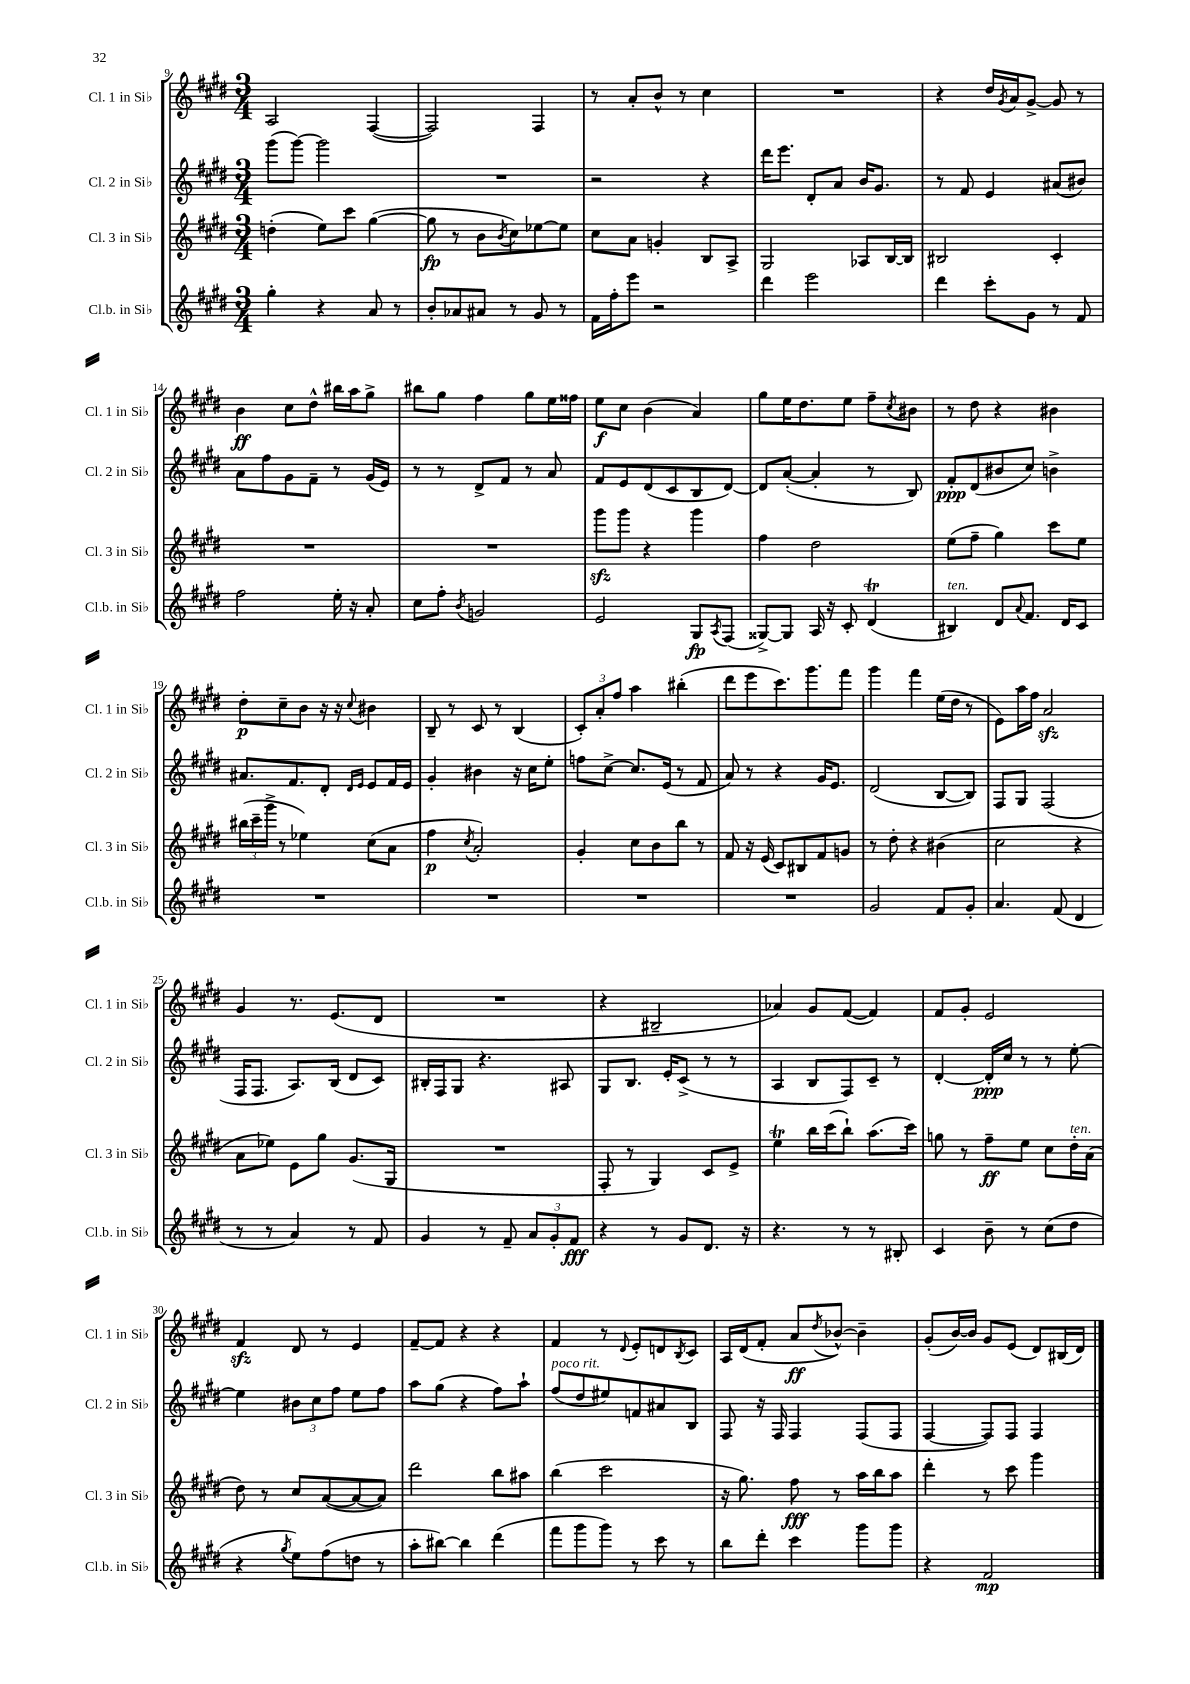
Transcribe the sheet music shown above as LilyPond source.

<<
\new StaffGroup <<
\new Staff = "s0" \with { instrumentName = "Cl. 1 in Sib" shortInstrumentName = "Cl. 1 in Sib" } {
    \clef treble \key e \major \numericTimeSignature \time 3/4
    a2 fis4~( |
    fis2) fis4 |
    r8 a'8-. b'8-^ r8 cis''4 |
    R2. |
    r4 dis''16 \acciaccatura { gis'8 } a'16 gis'8~-> gis'8 r8 |
    b'4\ff cis''8 dis''8-^ bis''16 a''16 gis''8-> |
    bis''8 gis''8 fis''4 gis''8 e''16 fisis''16 |
    e''8\f cis''8 b'4( a'4) |
    gis''8 e''16 dis''8. e''8 fis''8-- \acciaccatura { cis''8 } bis'8 |
    r8 dis''8 r4 bis'4 |
    dis''8-.\p cis''8-- b'8 r16 r16 \appoggiatura { cis''8 } bis'4 |
    b8-- r8 cis'8 r8 b4( |
    \tuplet 3/2 { cis'8-.) a'8-. fis''8 } a''4 bis''4-.( |
    dis'''8 e'''8 cis'''8.) gis'''8. fis'''8 |
    gis'''4 fis'''4 e''16( dis''16 r8 |
    e'8) a''16 fis''16 a'2\sfz |
    gis'4 r8. e'8.( dis'8 |
    R2. |
    r4 bis2-- |
    aes'4) gis'8 fis'8~( fis'4) |
    fis'8 gis'8-. e'2 |
    fis'4\sfz dis'8 r8 e'4 |
    fis'8~-- fis'8 r4 r4 |
    fis'4 r8 \appoggiatura { dis'8 } e'8-. d'8 \acciaccatura { b8 } cis'8 |
    a16 dis'16( fis'8-. a'8\ff \acciaccatura { dis''8 } bes'8~-^) bes'4-- |
    gis'8-.( b'16~) b'16 gis'8 e'8( dis'8) bis16( dis'16) \bar "|." |
}
\new Staff = "s1" \with { instrumentName = "Cl. 2 in Sib" shortInstrumentName = "Cl. 2 in Sib" } {
    \clef treble \key e \major \numericTimeSignature \time 3/4
    gis'''8( gis'''8~) gis'''2 |
    R2. |
    r2 r4 |
    dis'''16 e'''8. dis'8-. a'8 b'16 gis'8. |
    r8 fis'8 e'4 ais'8( bis'8) |
    a'8 fis''8 gis'8 fis'8-- r8 gis'16( e'16) |
    r8 r8 dis'8-> fis'8 r8 a'8 |
    fis'8 e'8 dis'8( cis'8 b8 dis'8~) |
    dis'8 a'8~-.( a'4-. r8 b8) |
    fis'8-.\ppp dis'8( bis'8 cis''8) b'4-> |
    ais'8. fis'8. dis'8-. \grace { dis'16 e'16 } e'8 fis'16 e'16 |
    gis'4-. bis'4 r16 cis''16 e''8-. |
    f''8 cis''8~-> cis''8. e'16( r8 fis'8 |
    a'8) r8 r4 gis'16 e'8. |
    dis'2( b8~ b8) |
    fis8 gis8 fis2( |
    fis16 fis8. a8.) b16( dis'8 cis'8) |
    bis16-. fis16 gis8 r4. ais8 |
    gis8 b8. e'16-. cis'8->( r8 r8 |
    a4 b8 fis8) cis'8-- r8 |
    dis'4~-. dis'16-.\ppp cis''16 r8 r8 e''8~-. |
    e''4 \tuplet 3/2 { bis'8 cis''8 fis''8 } e''8 fis''8 |
    a''8 gis''8( r4 fis''8) a''8-! |
    fis''8^\markup { \italic "poco rit." }( dis''8 eis''8) f'8 ais'8 b8 |
    fis8 r16 fis16 fis4 fis8( fis8 |
    fis4~ fis8) fis8 fis4 \bar "|." |
}
\new Staff = "s2" \with { instrumentName = "Cl. 3 in Sib" shortInstrumentName = "Cl. 3 in Sib" } {
    \clef treble \key e \major \numericTimeSignature \time 3/4
    d''4-.( e''8) cis'''8 gis''4~( |
    gis''8\fp r8 b'8 \acciaccatura { b'8 } cis''8) ees''8~ ees''8 |
    cis''8 a'8 g'4-. b8 a8-> |
    gis2 aes8 b16~ b16 |
    bis2 cis'4-. |
    R2. |
    R2. |
    gis'''8\sfz gis'''8 r4 gis'''4 |
    fis''4 dis''2 |
    e''8( fis''8-- gis''4) cis'''8 e''8 |
    \tuplet 3/2 { bis''16( cis'''16-- gis'''16-> } r8 ees''4) cis''8( a'8 |
    fis''4\p \acciaccatura { cis''8 } a'2-.) |
    gis'4-. cis''8 b'8 b''8 r8 |
    fis'8 r16 e'16( cis'8) bis8 fis'8 g'8 |
    r8 dis''8-. r4 bis'4( |
    cis''2 r4 |
    a'8 ees''8) e'8 gis''8 gis'8.( gis16 |
    R2. |
    fis8-. r8 gis4) cis'8 e'8-> |
    e''4\trill b''16 cis'''16( b''8-!) a''8.( cis'''16) |
    g''8 r8 fis''8--\ff e''8 cis''8 dis''16-.^\markup { \italic "ten." } a'16( |
    dis''8) r8 cis''8 a'8~( a'8~ a'8) |
    dis'''2 b''8 ais''8 |
    b''4( cis'''2 |
    r16 gis''8.) fis''8\fff r8 a''16 b''16 a''8 |
    dis'''4-. r8 cis'''8 gis'''4 \bar "|." |
}
\new Staff = "s3" \with { instrumentName = "Cl.b. in Sib" shortInstrumentName = "Cl.b. in Sib" } {
    \clef treble \key e \major \numericTimeSignature \time 3/4
    gis''4-. r4 a'8 r8 |
    b'8-. aes'8 ais'8 r8 gis'8 r8 |
    fis'16 fis''16-. e'''8 r2 |
    dis'''4 e'''2 |
    dis'''4 cis'''8-. gis'8 r8 fis'8 |
    fis''2 e''16-. r16 a'8-. |
    cis''8 fis''8-. \acciaccatura { b'8 } g'2 |
    e'2 gis8\fp \acciaccatura { a8 } fis8( |
    gisis8~->) gisis8 a16 r16 cis'8-. dis'4\trill( |
    bis4^\markup { \italic "ten." }) dis'8 \appoggiatura { a'8 } fis'8. dis'16 cis'8 |
    R2. |
    R2. |
    R2. |
    R2. |
    gis'2 fis'8 gis'8-. |
    a'4. fis'8( dis'4 |
    r8 r8 a'4) r8 fis'8 |
    gis'4 r8 fis'8-- \tuplet 3/2 { a'8 gis'8-. fis'8\fff } |
    r4 r8 gis'8 dis'8. r16 |
    r4. r8 r8 bis8-. |
    cis'4 b'8-- r8 cis''8( dis''8 |
    r4 \acciaccatura { gis''8 } e''8) fis''8( d''8 r8 |
    a''8-. bis''8~) bis''4 dis'''4( |
    fis'''8 gis'''8 gis'''8) r8 cis'''8 r8 |
    b''8 dis'''8-. cis'''4 gis'''8 gis'''8 |
    r4 fis'2\mp \bar "|." |
}
>>
>>
\layout { \context { \Score currentBarNumber = #9 } }
